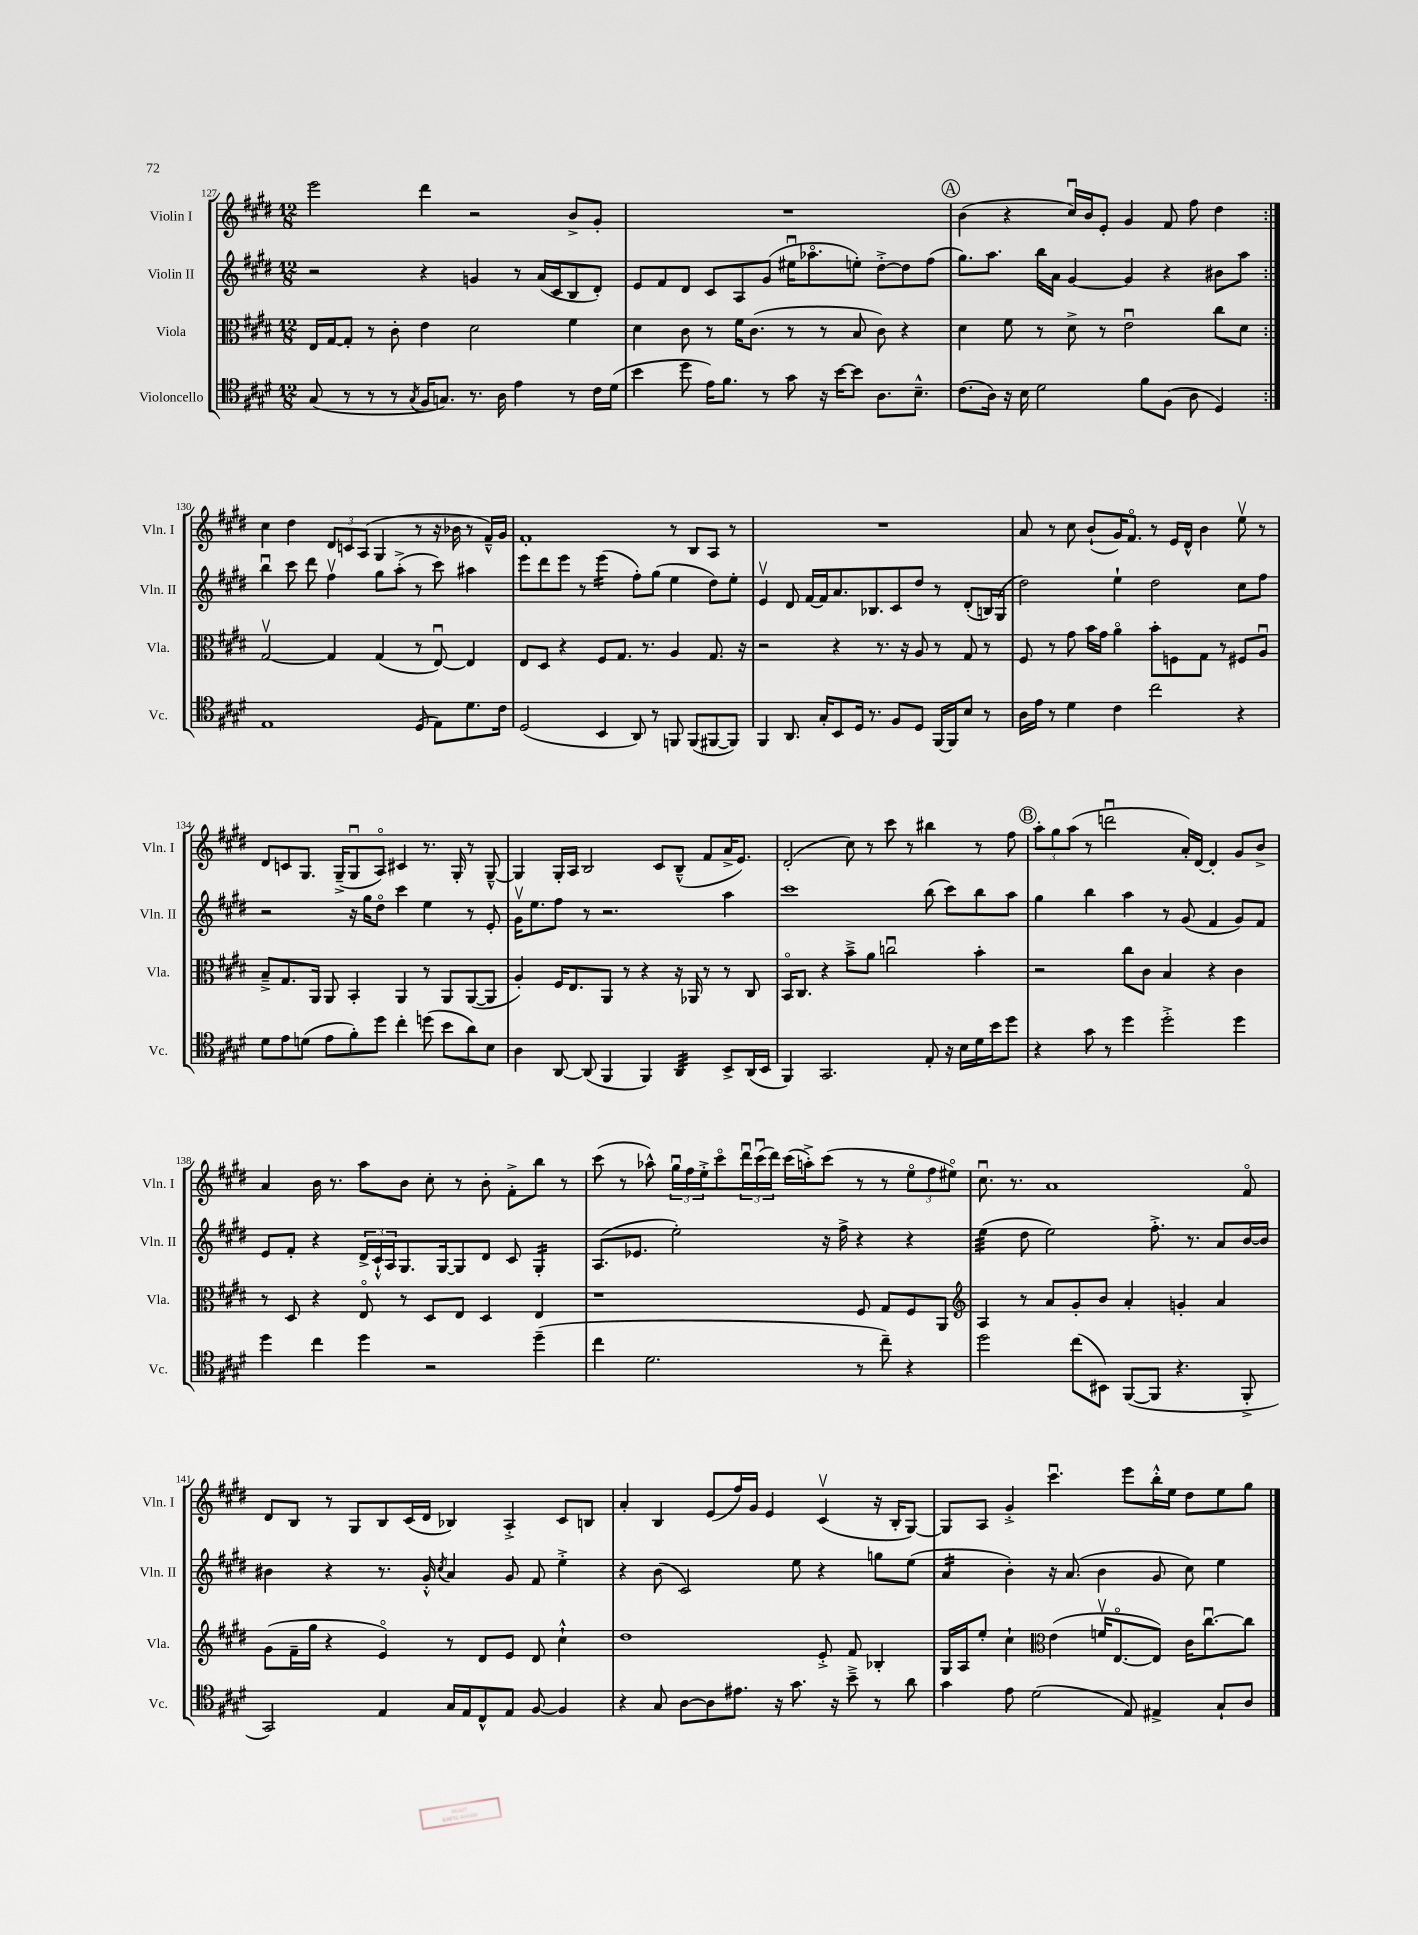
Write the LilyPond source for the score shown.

<<
\new StaffGroup <<
\new Staff = "s0" \with { instrumentName = "Violin I" shortInstrumentName = "Vln. I" } {
    \clef treble \key e \major \numericTimeSignature \time 12/8
    \repeat volta 2 { e'''2 dis'''4 r2 b'8-> gis'8-. |
    R1. |
    \mark \markup { \circle "A" } b'4( r4 cis''16\downbow) b'16 e'8-. gis'4 fis'8 fis''8 dis''4 | }
    cis''4 dis''4 \tuplet 3/2 { dis'8 c'8 a8( } gis4 r8 r16 bes'16 r8 fis'16---^) gis'16 |
    fis'1-. r8 b8 a8 r8 |
    R1. |
    a'8 r8 cis''8 b'8-!( gis'16) fis'8.\flageolet r8 e'16 dis'16-^ b'4 e''8\upbow r8 |
    dis'8 c'8 gis8. gis16--->( gis8\downbow a8\flageolet) cis'4 r8. gis16-. r8 gis8~---^ |
    gis4 gis16-. a16 b2 cis'8 b8---^( fis'8 a'16-> e'8.) |
    dis'2-.( cis''8) r8 cis'''8 r8 bis''4 r8 fis''8 |
    \mark \markup { \circle "B" } \tuplet 3/2 { a''8-. gis''8 a''8( } r8 d'''2\downbow a'16-.) dis'16~ dis'4-. gis'8 b'8-> |
    a'4 b'16 r8. a''8 b'8 cis''8-. r8 b'8-. fis'8-.-> b''8 r8 |
    cis'''8( r8 aes''8-^) \tuplet 3/2 { gis''16\downbow fis''16 e''16-.-> } cis'''8\flageolet \tuplet 3/2 { dis'''16\downbow cis'''16\downbow( dis'''16) } cis'''16( a''16-.->) cis'''8( r8 r8 \tuplet 3/2 { e''8\flageolet fis''8 eis''8\flageolet) } |
    cis''8.\downbow r8. a'1 fis'8\flageolet |
    dis'8 b8 r8 gis8 b8 cis'16( dis'16 bes4) a4-.-> cis'8 b8 |
    a'4-. b4 e'8( fis''16) gis'16 e'4 cis'4\upbow( r16 b16-. gis8~) |
    gis8 a8 gis'4-.-> cis'''4.\downbow e'''8 b''16-.-^ e''16 dis''8 e''8 gis''8 \bar "|." |
}
\new Staff = "s1" \with { instrumentName = "Violin II" shortInstrumentName = "Vln. II" } {
    \clef treble \key e \major \numericTimeSignature \time 12/8
    \repeat volta 2 { r2 r4 g'4 r8 a'16( cis'16 b8 dis'8-.) |
    e'8 fis'8 dis'8 cis'8 a8 gis'8( eis''16\downbow aes''8.\flageolet e''8-.) dis''8~-.-> dis''8 fis''8( |
    \mark \markup { \circle "A" } gis''8.) a''8. b''16 a'16 gis'4~ gis'4 r4 bis'8 a''8 | }
    b''4\downbow cis'''8 dis'''8 fis''4\upbow gis''8 a''8-.->( r8 cis'''8) ais''4 |
    e'''8 dis'''8 e'''8 r8 e'''4:16( fis''8-.) gis''8( e''4 dis''8) e''8-. |
    e'4\upbow dis'8 fis'16~ fis'16 a'8. bes8. cis'8 dis''8 r8 dis'8-.( b16) gis16( |
    dis''2) e''4-! dis''2 cis''8 fis''8 |
    r2 r16 gis''16 dis''8\flageolet cis'''4 e''4 r8 e'8-. |
    gis'16\upbow e''8. fis''8 r8 r2. a''4 |
    cis'''1 b''8( cis'''8) b''8 a''8 |
    \mark \markup { \circle "B" } gis''4 b''4 a''4 r8 gis'8( fis'4 gis'8) fis'8 |
    e'8 fis'8-. r4 \tuplet 3/2 { dis'16-> cis'16-!-^ a16 } gis8. gis16~ gis8 dis'8 cis'8 gis4:16-. |
    a8.( ees'8. e''2-.) r16 fis''16-> r4 r4 |
    e''4:32( dis''8 e''2) fis''8.-.-> r8. a'8 b'16~ b'16 |
    bis'4 r4 r8. gis'16-.-^ \acciaccatura { cis''8 } a'4 gis'8 fis'8 e''4-.-> |
    r4 b'8( cis'2) e''8 r4 g''8 e''8( |
    a'4:16 b'4-.) r16 a'8.( b'4 gis'8 cis''8) e''4 \bar "|." |
}
\new Staff = "s2" \with { instrumentName = "Viola" shortInstrumentName = "Vla." } {
    \clef alto \key e \major \numericTimeSignature \time 12/8
    \repeat volta 2 { e16 gis16~ gis8-. r8 cis'8-. e'4 dis'2 fis'4 |
    dis'4 cis'8 r8 fis'16 cis'8.( r8 r8 b8 cis'8) r4 |
    \mark \markup { \circle "A" } dis'4 fis'8 r8 dis'8-> r8 e'2\downbow cis''8 dis'8 | }
    gis2~\upbow gis4 gis4( r8 e8~\downbow) e4 |
    e8 dis8 r4 fis8 gis8. r8. a4 gis8. r16 |
    r2 r4 r8. r16 a8 r8 gis8 r8 |
    fis8 r8 gis'8 b'16 gis'16 a'4\flageolet b'8-. f8 gis8 r8 fis8 a8\downbow |
    b8---> gis8. a,16 a,8 b,4-. a,4 r8 a,8 a,8~( a,8 |
    a4-.) fis16 e8. a,8 r8 r4 r16 aes,16 r8 r8 cis8 |
    b,16\flageolet cis8. r4 b'8---> a'8 c''2\downbow b'4-. |
    \mark \markup { \circle "B" } r2 cis''8 cis'8 b4 r4 cis'4 |
    r8 dis8 r4 e8\flageolet r8 dis8 e8 dis4 e4 |
    r1 fis8 gis8 fis8 a,8 |
    \clef treble a4 r8 a'8 gis'8-. b'8 a'4-. g'4-. a'4 |
    gis'8( fis'16-- gis''16 r4 e'4\flageolet) r8 dis'8 e'8 dis'8 cis''4-!-^ |
    dis''1 e'8-.-> fis'8 bes4-. |
    gis16 a16 e''8-. cis''4-! \clef alto e'4( f'16\upbow e8.~\flageolet e8) cis'16 cis''8.~\downbow cis''8 \bar "|." |
}
\new Staff = "s3" \with { instrumentName = "Violoncello" shortInstrumentName = "Vc." } {
    \clef tenor \key e \major \numericTimeSignature \time 12/8
    \repeat volta 2 { gis8( r8 r8 r8 \acciaccatura { gis8 } fis16 g8.) r8. a16 e'4 r8 cis'16 dis'16( |
    b'4 dis''8 e'16) fis'8. r8 gis'8 r16 b'16~ b'8 a8. b8.---^ |
    \mark \markup { \circle "A" } cis'8.( a16) r16 b16 dis'2 fis'8 fis8( a8 dis4) | }
    e1 dis8( e8) dis'8. cis'16 |
    dis2( b,4 a,8) r8 f,8 f,8( fis,8~ fis,8) |
    fis,4 a,8. gis16-. b,8 dis16 r8. fis8 dis8 fis,16~ fis,16 b8 r8 |
    a16 e'16 r8 dis'4 cis'4 cis''2 r4 |
    dis'8 e'8 d'8( e'8 fis'8-.) dis''8 cis''4-. d''8( b'8 a'8) b8 |
    a4 a,8~ a,8( fis,4 fis,4) a,4:32 b,8-> a,16( b,16 |
    fis,4) gis,2. e8-. r16 b16 dis'16 b'16 dis''8 |
    \mark \markup { \circle "B" } r4 gis'8 r8 dis''4 dis''2-.-> dis''4 |
    dis''4 cis''4 dis''4 r2 dis''4--( |
    cis''4 dis'2. r8 cis''8--) r4 |
    dis''2 cis''8( bis,8) fis,8~( fis,8 r4. fis,8-.-> |
    gis,2) e4 gis16 e16 cis8-^ e8 fis8~ fis4 |
    r4 gis8 a8~ a8 eis'8. r16 gis'8. r16 b'8---> r8 a'8 |
    gis'4 e'8 dis'2( e8) eis4-> gis8-! a8 \bar "|." |
}
>>
>>
\layout { \context { \Score currentBarNumber = #127 } }
